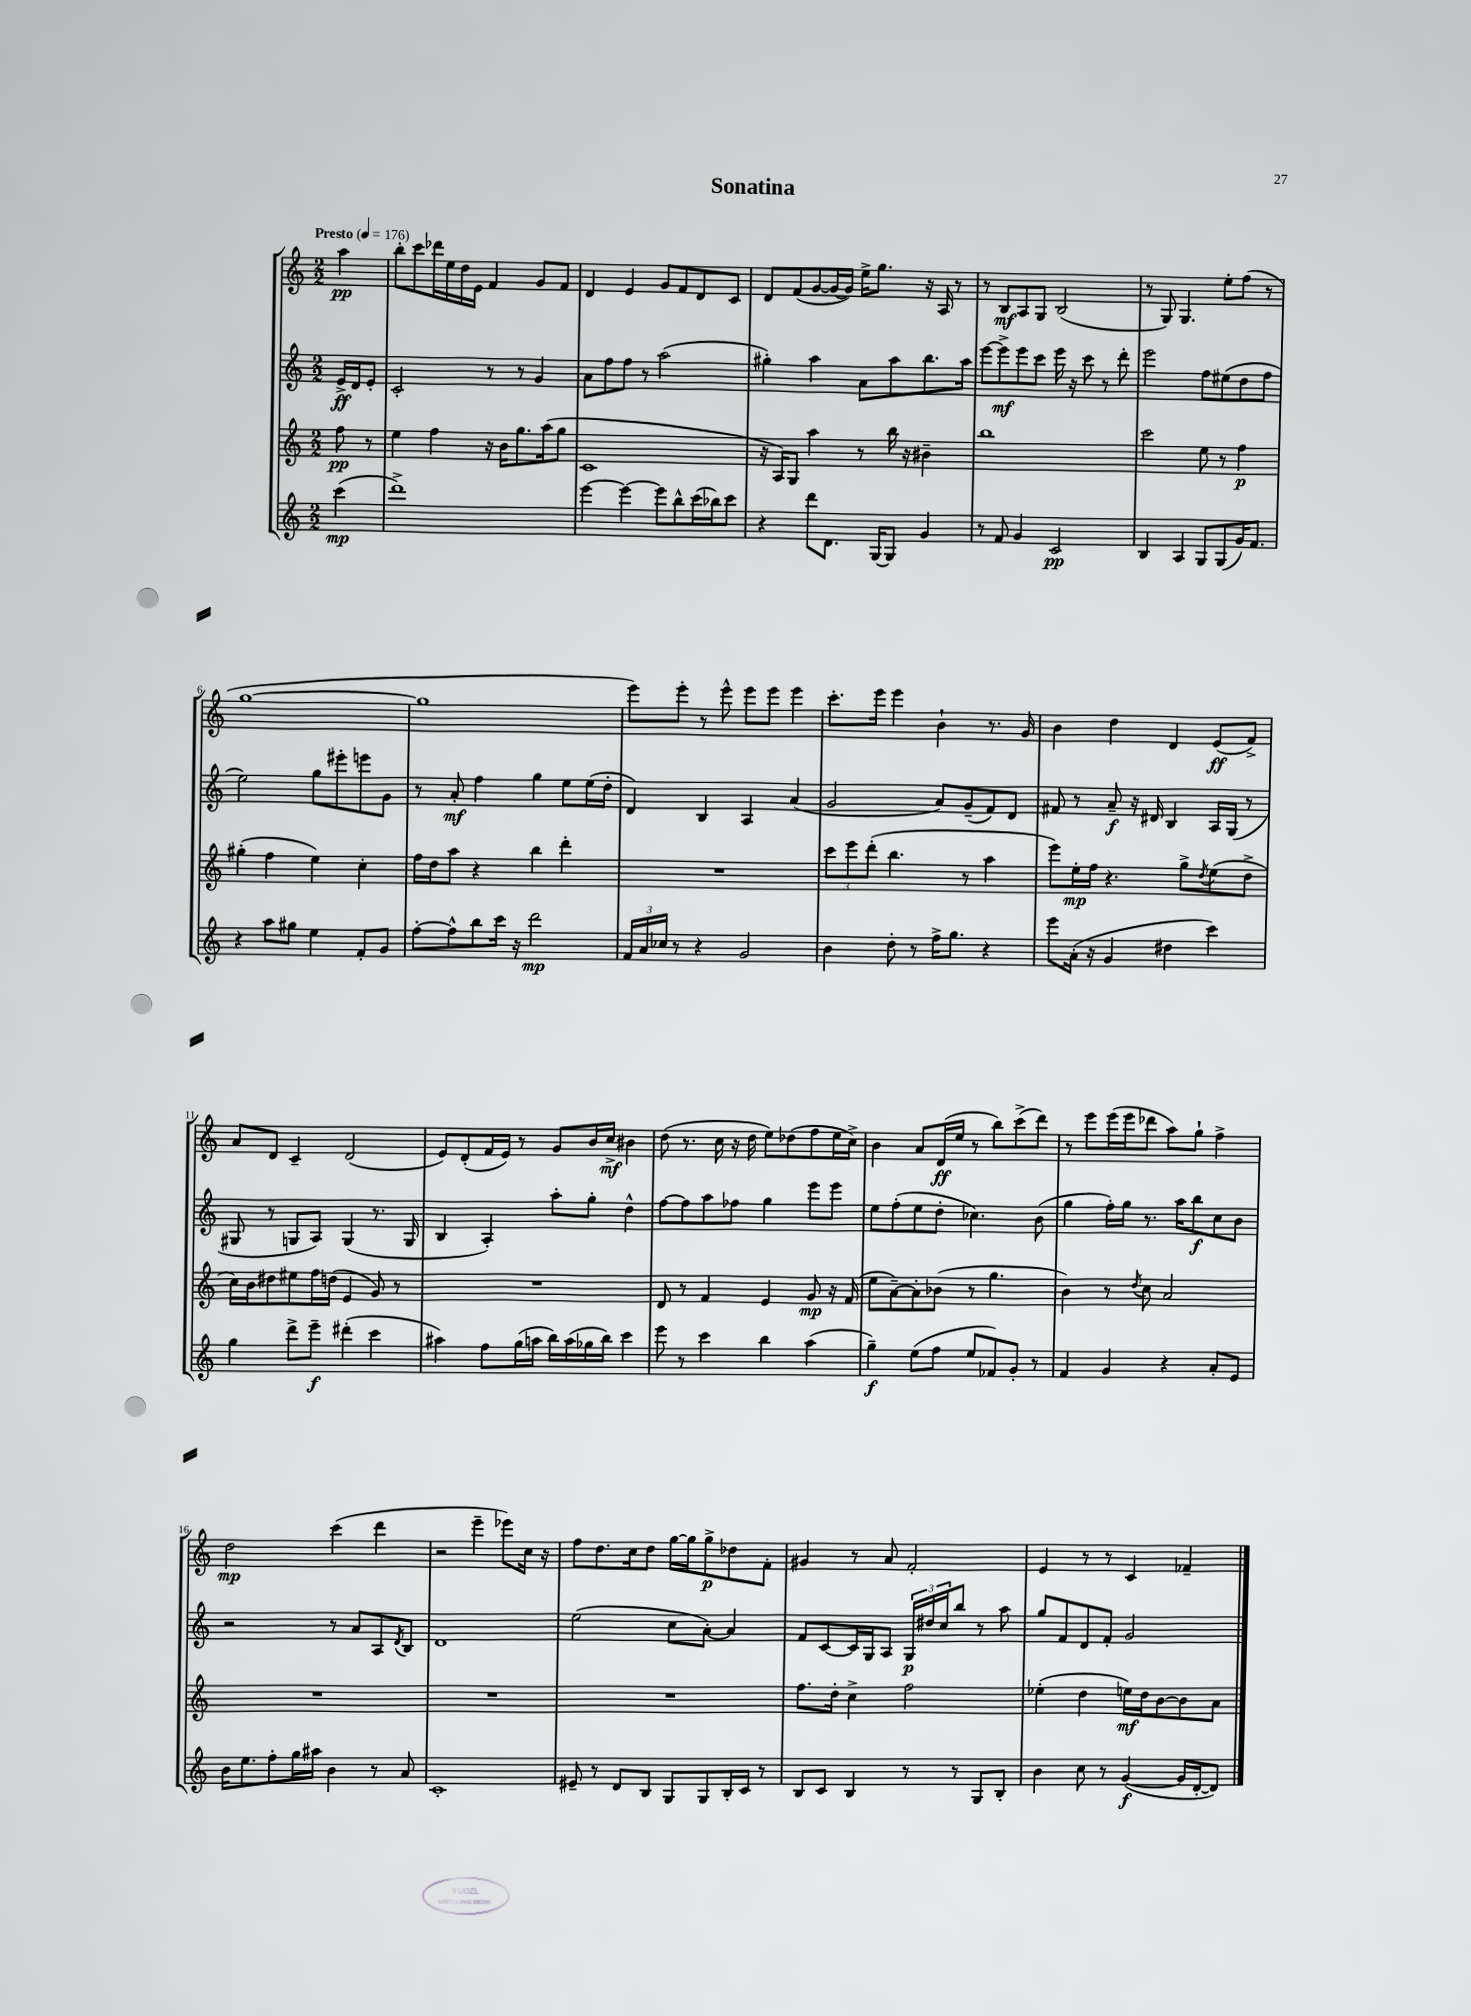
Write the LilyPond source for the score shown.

\header { title = "Sonatina" }
<<
\new StaffGroup <<
\new Staff = "s0" {
    \clef treble \key c \major \numericTimeSignature \time 2/2 \partial 4 \tempo "Presto" 4 = 176
    a''4\pp |
    b''8-. c'''8 des'''16 e''16 d''16 e'16 f'4 g'8 f'8 |
    d'4 e'4 g'8 f'8 d'8 c'8 |
    d'8 f'8( g'8~ g'16~ g'16) e''16-> g''8. r16 a16 r8 |
    r8 b8\mf a8 g8 b2( |
    r8 g8) g4. e''8-. f''8( r8 |
    g''1~ |
    g''1 |
    e'''8) e'''8-. r8 e'''8-^ e'''8 e'''8 e'''4 |
    c'''8.-. e'''16 e'''4 b'4-! r8. g'16 |
    b'4 d''4 d'4 e'8\ff( f'8->) |
    a'8 d'8 c'4-- d'2( |
    e'8) d'8-.( f'16 e'16) r8 g'8 b'16 c''16->\mf bis'4 |
    d''8( r8. c''16 r16 d''16 e''8) des''8( f''8 e''16 c''16->) |
    b'4 a'8 d'16\ff( e''16 r8 b''8) c'''8->( d'''8) |
    r8 e'''8 e'''16( e'''16 des'''8 a''8) g''8-! f''4-> |
    d''2\mp c'''4( d'''4 |
    r2 e'''4-- ees'''8) c''16 r16 |
    f''8 d''8. c''16 d''8 g''16~ g''16 g''8->\p des''8 f'8-. |
    gis'4 r8 a'8 f'2-. |
    e'4 r8 r8 c'4 fes'4-- \bar "|." |
}
\new Staff = "s1" {
    \clef treble \key c \major \numericTimeSignature \time 2/2 \partial 4
    e'16->\ff d'16 e'8-. |
    c'2-. r8 r8 g'4 |
    a'8 f''8 f''8 r8 a''2( |
    gis''4-.) a''4 a'8 a''8 b''8. a''16 |
    e'''8~ e'''8->\mf e'''8 c'''8 e'''16 r16 c'''8 r8 d'''8-. |
    e'''2 f''8 eis''8( d''8 f''8 |
    e''2) g''8 eis'''8-. e'''8 g'8 |
    r8 a'8-.\mf f''4 g''4 e''8 e''16( d''16-. |
    d'4) b4 a4 a'4( |
    g'2 a'8) g'8--( f'8) d'8 |
    fis'8 r8 a'8--\f r16 dis'16 b4 a16 g16( r8 |
    gis8 r8 g8 a8) g4( r8. g16 |
    b4 a4-.) a''8-. g''8-. d''4-^ |
    f''8~ f''8 a''8 fes''8 g''4 e'''8 e'''8 |
    e''8 f''8-.( e''8 d''8-. ces''4.) b'8( |
    g''4 f''16-.) g''16 r8. a''16 b''8\f c''8 b'8 |
    r2 r8 a'8 a8 \acciaccatura { d'8 } b8 |
    d'1 |
    e''2( c''8 a'8~-.) a'4 |
    f'8 c'8~ c'16 g16 a8 \tuplet 3/2 { g16\p dis''16 c''16 } b''8 r8 a''8 |
    g''8 f'8 d'8 f'8-. g'2 \bar "|." |
}
\new Staff = "s2" {
    \clef treble \key c \major \numericTimeSignature \time 2/2 \partial 4
    f''8\pp r8 |
    e''4 f''4 r16 b'16 g''8. a''16( g''8 |
    c'1 |
    r16 a16) g8 a''4 r8 b''16 r16 bis'4-- |
    b''1 |
    c'''2 e''8 r8 f''4\p |
    gis''4-.( f''4 e''4) c''4-. |
    f''16 d''16 a''8 r4 b''4 d'''4-. |
    R1 |
    \tuplet 3/2 { c'''8 e'''8 d'''8-.( } b''4. r8 a''4 |
    e'''8) e''16-.\mp f''16 r4. g''8-> \acciaccatura { d''8 } e''8( d''8-> |
    c''16) b'16 dis''8 eis''8 f''16 d''16( e'4 g'8) r8 |
    R1 |
    d'8 r8 f'4 e'4 g'8\mp r16 f'16( |
    e''8 a'8~--) a'8-. bes'8( r8 g''4. |
    b'4) r8 \acciaccatura { d''8 } c''8 a'2 |
    R1 |
    R1 |
    R1 |
    f''8. d''16-. c''4-> f''2 |
    ees''4-.( d''4 e''16\mf) d''16 b'8~ b'8 a'8 \bar "|." |
}
\new Staff = "s3" {
    \clef treble \key c \major \numericTimeSignature \time 2/2 \partial 4
    c'''4\mp( |
    d'''1->) |
    e'''4~ e'''4~ e'''8 b''8-^ c'''16( bes''16) c'''8 |
    r4 d'''8 d'8. g16~ g8 g'4 |
    r8 f'8 g'4 c'2\pp |
    b4 a4 g8 g8( g'16) f'8. |
    r4 a''8 gis''8 e''4 f'8-. g'8 |
    f''8~-. f''8-^ b''8 c'''16 r16 d'''2\mp |
    \tuplet 3/2 { f'16 a'16 ces''16 } r8 r4 g'2 |
    b'4 d''8-. r8 f''16-> g''8. r4 |
    e'''8 a'16-.( r16 g'4 dis''4 c'''4) |
    g''4 d'''8-> e'''8--\f dis'''4-.( c'''4 |
    ais''4) f''8 g''16( a''16 b''16) a''16( ges''16 b''16) c'''4 |
    e'''8 r8 c'''4 b''4 a''4( |
    g''4--\f) e''8( f''8 e''8 fes'8) g'8-. r8 |
    f'4 g'4 r4 a'8-. e'8 |
    b'16 e''8. f''8-. g''16 ais''16 b'4 r8 a'8 |
    c'1-. |
    eis'8-- r8 d'8 b8 g8 g8 b16-. c'16 r8 |
    b8 c'8 b4 r8 r8 g8 b8-. |
    b'4 c''8 r8 g'4~\f( g'16 d'16~-. d'8) \bar "|." |
}
>>
>>
